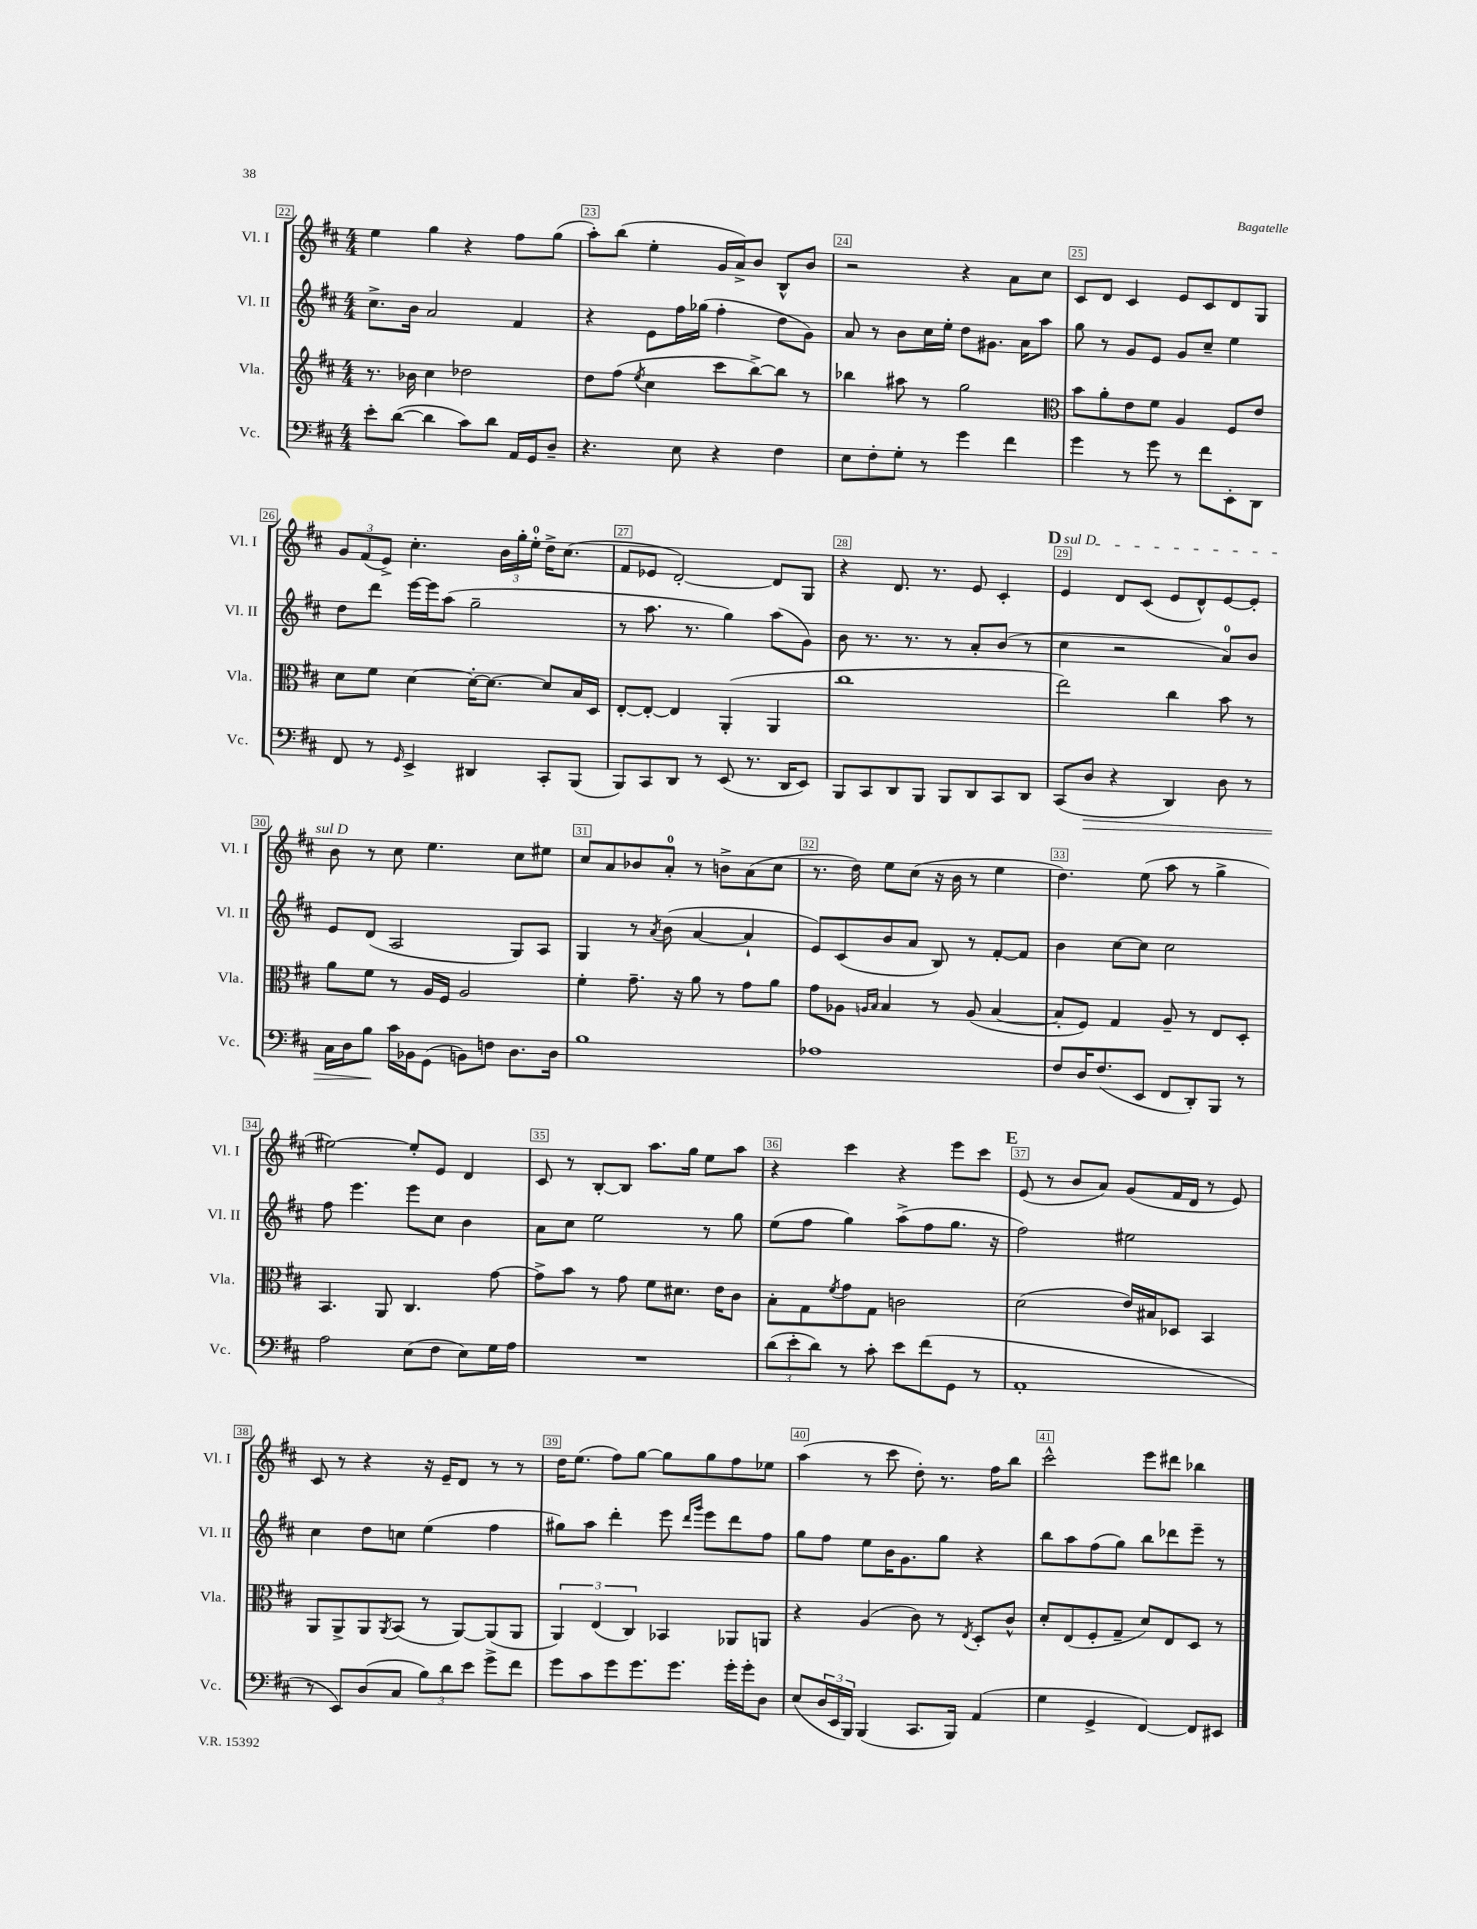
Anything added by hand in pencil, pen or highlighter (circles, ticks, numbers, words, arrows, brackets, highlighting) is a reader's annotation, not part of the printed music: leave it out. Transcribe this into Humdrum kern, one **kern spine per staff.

**kern	**dynam	**kern	**kern	**kern
*part4	*part4	*part3	*part2	*part1
*staff4	*staff4	*staff3	*staff2	*staff1
*I"Vc.	*	*I"Vla.	*I"Vl. II	*I"Vl. I
*I'Vc.	*	*I'Vla.	*I'Vl. II	*I'Vl. I
*clefF4	*	*clefG2	*clefG2	*clefG2
*k[f#c#]	*	*k[f#c#]	*k[f#c#]	*k[f#c#]
*M4/4	*	*M4/4	*M4/4	*M4/4
=22	=22	=22	=22	=22
8e'\L	.	8.r	8.cc#^\L	4ee\
([8d\J	.	.	.	.
.	.	16b-X\	16b\Jk	.
4d\]	.	4cc#\	2a/	4gg\
8c#\L)	.	2dd-X\	.	4r
8d\J	.	.	.	.
16AA/LL	.	.	4f#/	8ff#\L
16GG/J	.	.	.	.
8D~/J	.	.	.	(8gg\J
=23	=23	=23	=23	=23
4.r	.	8dd\L	4r	8aa'\L)
.	.	(8ff#\J	.	(8bb\J
.	.	8qee/	.	.
.	.	4cc#\	8e\L	4ee'\
8E\	.	.	16ff#\L	.
.	.	.	(16gg-X\JJ	.
4r	.	8ccc#\L	4ff#'\	16g/LL
.	.	.	.	16a^/J)
.	.	[8bb^\)	.	8b/J
4F#\	.	8bb\J]	8dd\L	8B^^/L
.	.	8r	8g\J)	8b/J
=24	=24	=24	=24	=24
8E\L	.	4bb-X\	8a/	2r
8F#'\	.	.	8r	.
8G'\J	.	8aa#X\	8b\L	.
8r	.	8r	16cc#\L	.
.	.	.	16ee'\JJ	.
4g\	.	2gg\	8dd\L	4r
.	.	.	8.g#X\J	.
4f#\	.	.	.	8a\L
.	.	.	16a\KL	.
.	.	.	8aa\J	8cc#\J
=25	=25	=25	=25	=25
*	*	*clefC3	*	*
4g\	.	8b\L	8gg\	8c#/L
.	.	8a'\	8r	8d/J
8r	.	8e\	8g/L	4c#/
8g\	.	8f#\J	8e/J	.
8r	.	4A/	8g/L	8e/L
8f#\L	.	.	8cc#~/J	8c#/
8EE'\	.	8F#/L	4ee\	8d/
8DD\J	.	8e/J	.	8G/J
!!LO:LB:g=z
=26	=26	=26	=26	=26
8FF#/	.	8d\L	8dd\L	12g/L
.	.	.	.	(12f#/
8r	.	8f#\J	8ddd\J	.
.	.	.	.	12e^/J)
16qqGG/	.	.	.	.
4EE^/	.	[4d\	[16eee\LL	4.cc#'\
.	.	.	16eee\J]	.
.	.	.	(8aa\J	.
4DD#X/	.	16d'\KL_	2gg~\	.
.	.	8.d\J_	.	.
.	.	.	.	24b\LL
.	.	.	.	24gg'\
.	.	.	.	24ee'\JJ
8CC#'/L	.	8d/L]	.	16dd^\KL
.	.	.	.	(8.cc#\J
(8BBB/J	.	16B/L	.	.
.	.	16D/JJ	.	.
=27	=27	=27	=27	=27
8BBB/L)	.	[8E'/L	8r	8f#/L
8CC#/	.	8E'/J_	8.aa\	8e-X/J
8DD/J	.	4E/]	.	[2d'/)
.	.	.	8.r	.
8r	.	.	.	.
(8EE/	.	(4AA'/	4gg\)	.
8.r	.	.	.	.
.	.	4AA/	(8aa\L	8d/L]
16DD/KL	.	.	.	.
8EE/J)	.	.	8g\J)	8G/J
=28	=28	=28	=28	=28
8BBB/L	.	1cc#	8b\	4r
8CC#/	.	.	8.r	.
8DD/	.	.	.	8.d/
.	.	.	8.r	.
8BBB/J	.	.	.	.
.	.	.	.	8.r
8BBB/L	.	.	8r	.
8DD/	.	.	8a'/L	8e/
8CC#/	.	.	(8b/J	4c#'/
8DD/J	.	.	8r	.
!!LO:REH:place=s1:t=D
=29	=29	=29	=29	=29
!	!	!	!	!LO:TX:a:i:t=sul D
(8CC#/L	.	2ee\)	4cc#\	4e/
!	!LO:HP:b	!	!	!
8D/J	>	.	.	.
4r	.	.	2r	8d/L
.	.	.	.	(8c#/J
4DD/)	.	4cc#\	.	8e/L
.	.	.	.	8d^^/)
8D\	.	8b\	8a/L)	[8e/
8r	.	8r	8b/J	8e'/J]
!!LO:LB:g=z
=30	=30	=30	=30	=30
16C#\LL	.	8a\L	8e/L	8b\
16D\J	.	.	.	.
8B\J	.	8f#\J	(8d/J	8r
16c#\LL	]	8r	2A/	8cc#\
16BB-X\J	.	.	.	.
(8GG\J	.	16A/LL	.	4.ee\
.	.	16F#/JJ	.	.
8BBn\L)	.	2A/	.	.
8Fn\J	.	.	.	.
8.D\L	.	.	8G/L)	8cc#\L
.	.	.	8A/J	8ee#X\J
16D\Jk	.	.	.	.
=31	=31	=31	=31	=31
1B	.	4f#'\	4G/	8cc#/L
.	.	.	.	8a/
.	.	8.g~\	8r	8b-X/
.	.	.	8qa/	.
.	.	.	(8b\	8a'/J
.	.	16r	.	.
.	.	8a\	[4a/	8r
.	.	8r	.	8bn^\L
.	.	8g\L	4a`/]	(8a\
.	.	8a\J	.	8cc#\J
=32	=32	=32	=32	=32
1A-X	.	8g\L	8e/L)	8.r
.	.	8A-X\J	(8c#/	.
.	.	.	.	16dd\)
.	.	16qqAn/LL	.	.
.	.	16qqB/JJ	.	.
.	.	4B/	8b/	8ee\L
.	.	.	8a/J	(8cc#\J
.	.	8r	8B/)	16r
.	.	.	.	16b\
.	.	(8A/	8r	8r
.	.	[4B/	[8f#'/L	4ee\
.	.	.	8f#/J]	.
=33	=33	=33	=33	=33
8F#/L	.	8B'/L]	4b\	4.dd\)
16D/K	.	8F#/J)	.	.
(8.F#/	.	.	.	.
.	.	4G/	[8cc#\L	.
8EE/J	.	.	8cc#\J]	(8ee\
8FF#/L	.	8A~/	2cc#\	8aa\
8DD'/)	.	8r	.	8r
8BBB/J	.	8E/L	.	4gg^\
8r	.	8D'/J	.	.
!!LO:LB:g=z
=34	=34	=34	=34	=34
2A\	.	4.BB/	8ff#\	[2ee#X\)
.	.	.	4.eee\	.
.	.	8AA/	.	.
(8E\L	.	4.C#/	8eee\L	8ee#'/L]
8F#\J	.	.	8cc#\J	8e/J
8E\L)	.	.	4b\	4d/
16G\L	.	[8g\	.	.
16A\JJ	.	.	.	.
=35	=35	=35	=35	=35
1r	.	8g^\L]	8a\L	8c#/
.	.	8b\J	8cc#\J	8r
.	.	8r	2ee\	[8B'/L
.	.	8g\	.	8B/J]
.	.	8f#\L	.	8.aa\L
.	.	8.d#X\J	.	.
.	.	.	.	16gg\Jk
.	.	.	8r	8ee\L
.	.	16e\KL	.	.
.	.	8c#\J	8gg\	8aa\J
=36	=36	=36	=36	=36
(12d\L	.	8B'\L	(8ee\L	4r
12e'\	.	.	.	.
.	.	8G\	8ff#\J	.
12d\J)	.	.	.	.
.	.	8qf#/	.	.
8r	.	8g\	4gg\)	4ccc#\
8c#'\	.	8G\J	.	.
8e\L	.	2cn\	(8aa^\L	4r
(8f#\	.	.	8ff#\	.
8GG\J	.	.	8.gg\J	8eee\L
8r	.	.	.	8ccc#\J
.	.	.	16r	.
!!LO:REH:place=s1:t=E
=37	=37	=37	=37	=37
1AA'	.	(2d\	2ff#\)	(8e/
.	.	.	.	8r
.	.	.	.	8b/L
.	.	.	.	8a/J)
.	.	16e/LL)	2ee#X\	(8g/L
.	.	16B#X/J	.	.
.	.	8D-X/J	.	16f#/L
.	.	.	.	16d/JJ
.	.	4BB/	.	8r
.	.	.	.	8e/)
!!LO:LB:g=z
=38	=38	=38	=38	=38
8r	.	8AA/L	4cc#\	8c#/
8EE/L)	.	8AA^/	.	8r
(8D/	.	8AA/	8dd\L	4r
.	.	8qAA/	.	.
8C#/J	.	(8BB/J	8ccn\J	.
12B\L)	.	8r	(4ee\	16r
.	.	.	.	16e~/KL
12d\	.	.	.	.
.	.	[8AA/L)	.	8d/J
12e\J	.	.	.	.
8g^\L	.	(8AA/]	4ff#\	8r
8f#\J	.	8AA/J	.	8r
=39	=39	=39	=39	=39
8g\L	.	6AA/)	8gg#X\L)	16dd\KL
.	.	.	.	(8.ee\J
8c#\	.	.	8aa\J	.
.	.	(6E/	.	.
8g\	.	.	4ddd'\	8ff#\L)
.	.	6C#/)	.	.
8.g\	.	.	.	[8gg\J
.	.	4BB-X/	8eee\	8gg\L]
8.g\J	.	.	.	.
.	.	.	16qqddd/LL	.
.	.	.	16qqggg/JJ	.
.	.	.	8eee\L	8gg\
16g'\LL	.	8AA-X/L	8ddd\	8ff#\
16g'\J	.	.	.	.
8D\J	.	8AAn/J	8ff#\J	8ee-X\J
=40	=40	=40	=40	=40
(8E/L	.	4r	8gg\L	(4aa\
24D/L	.	.	8ff#\J	.
24EE/	.	.	.	.
24BBB/JJ)	.	.	.	.
(4BBB/	.	(4A/	8ee\L	8r
.	.	.	16b\K	8ccc#\
.	.	.	8.g\	.
8.CC#/L	.	8c#\)	.	8dd'\)
.	.	8r	8gg\J	8.r
16BBB/Jk)	.	.	.	.
.	.	8qE/	.	.
(4AA/	.	8D'/L	4r	.
.	.	.	.	16ff#\KL
.	.	8c#^^/J	.	8bb\J
=41	=41	=41	=41	=41
4G\	.	8d'/L	8bb\L	2ccc#^^\
.	.	(8E/	8aa\	.
4GG^/	.	8F#'/	(8ff#\	.
.	.	8G~/J	8gg\J)	.
[4FF#/)	.	8d/L)	8bb\L	8eee\L
.	.	8E/	8ddd-X\	8ddd#X\J
8FF#/L]	.	8D/J	8eee~\J	4bb-X\
8EE#X/J	.	8r	8r	.
==	==	==	==	==
*-	*-	*-	*-	*-
